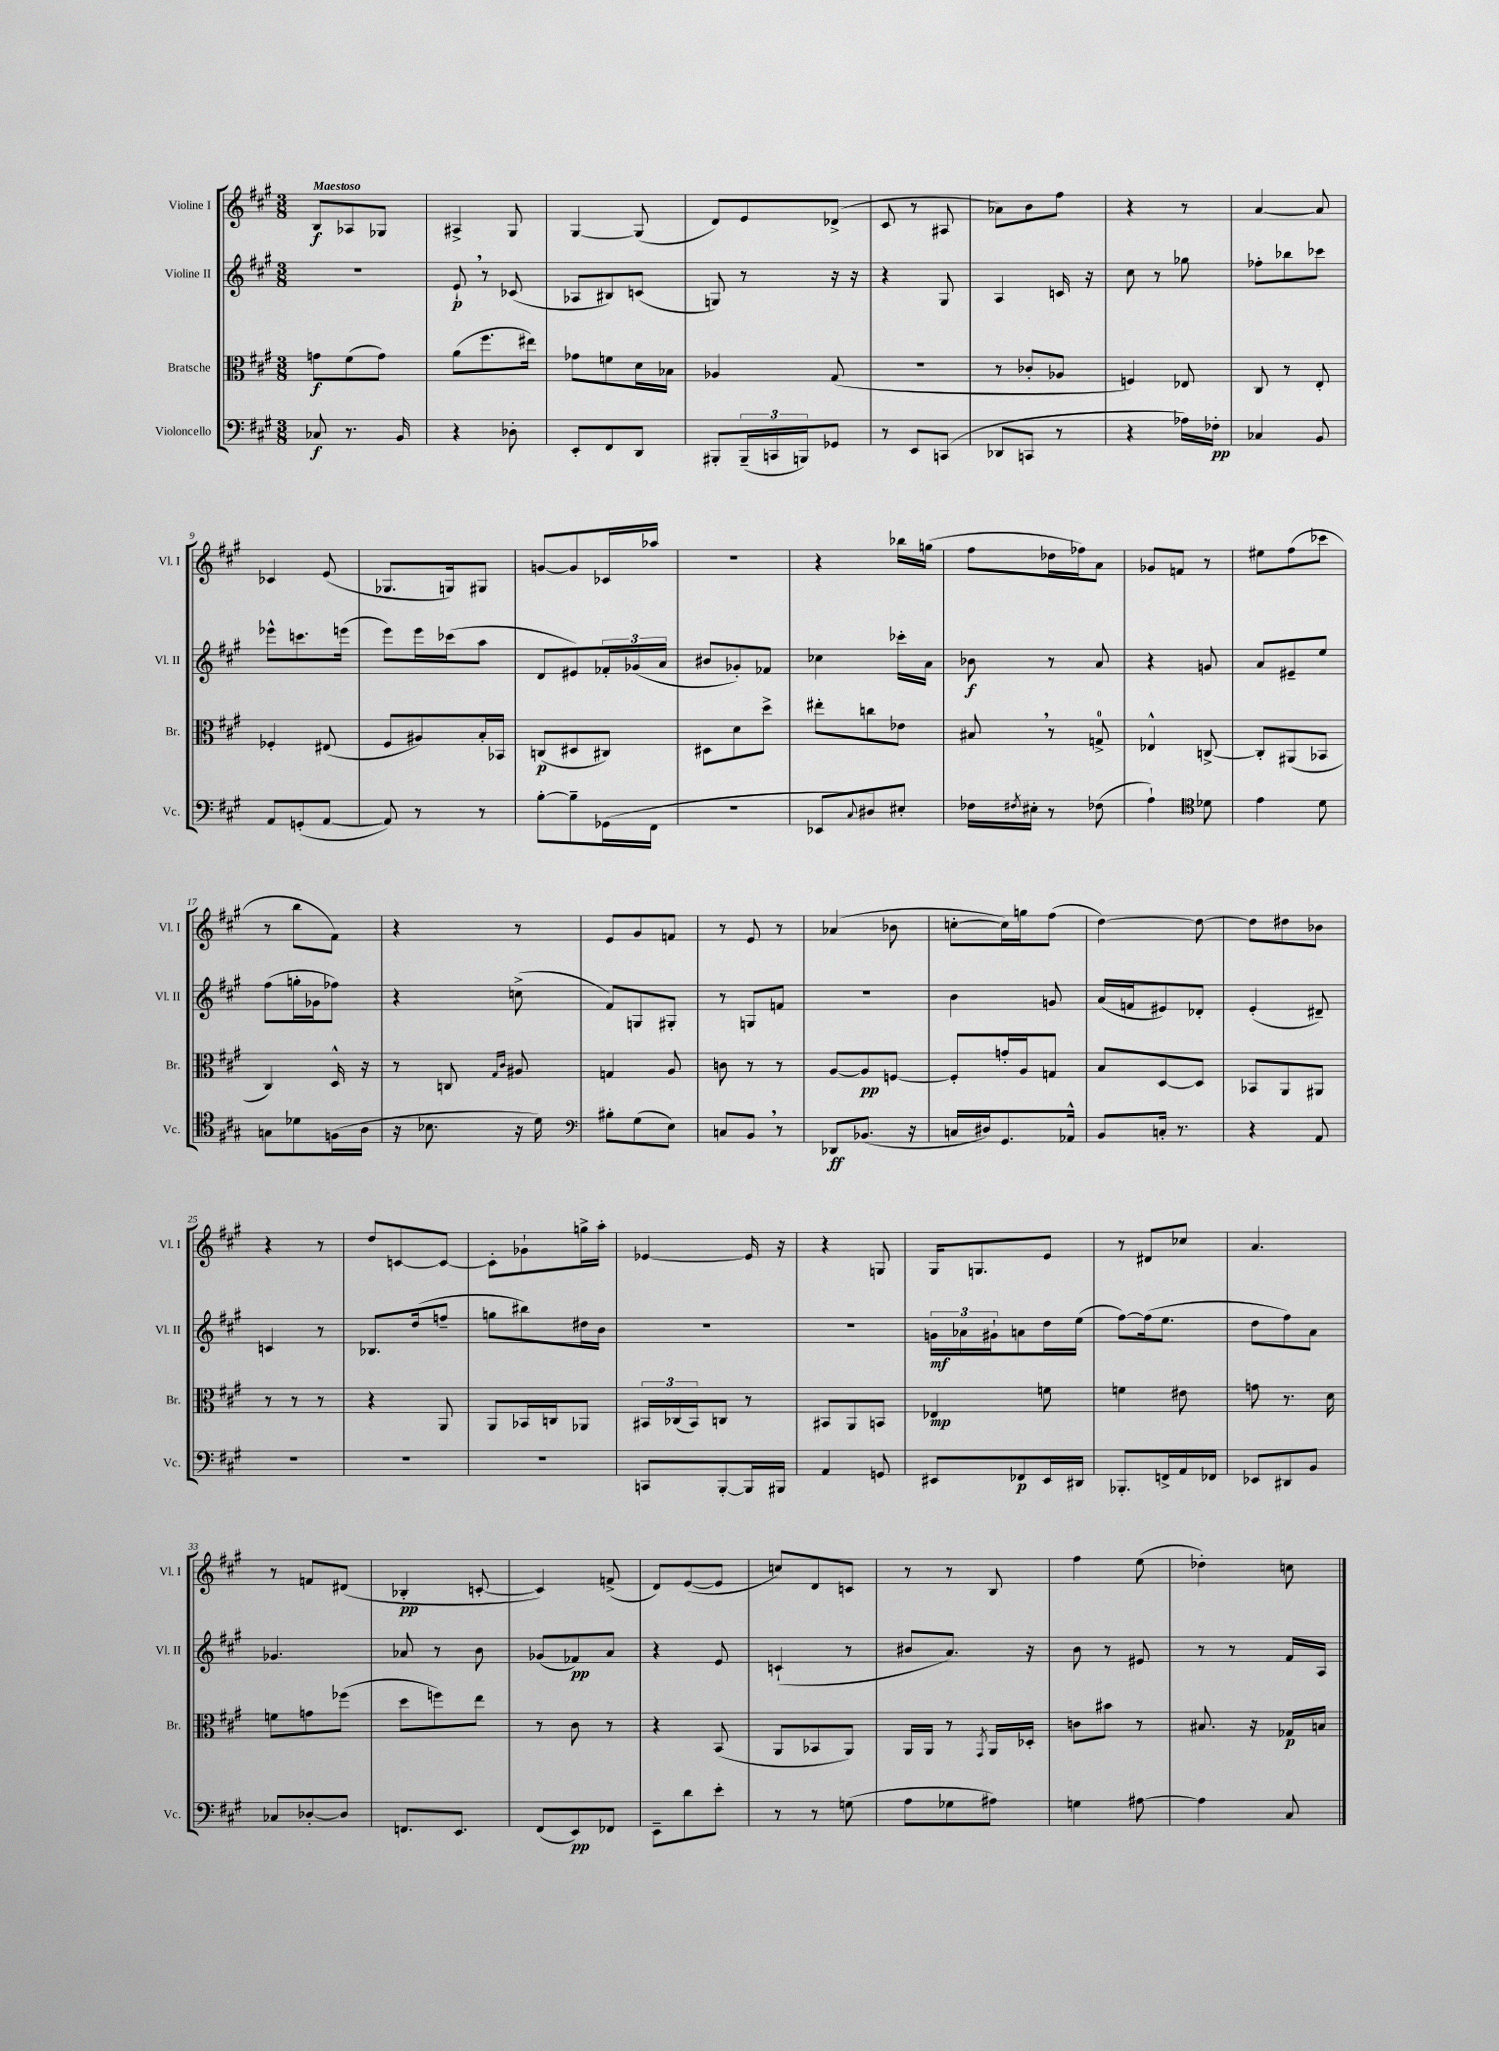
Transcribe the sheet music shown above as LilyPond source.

<<
\new StaffGroup <<
\new Staff = "s0" \with { instrumentName = "Violine I" shortInstrumentName = "Vl. I" } {
    \clef treble \key a \major \numericTimeSignature \time 3/8 \tempo "Maestoso"
    b8\f aes8 ges8 |
    ais4-> gis8 |
    gis4~ gis8( |
    d'8) e'8 des'8->( |
    cis'8 r8 ais8 |
    aes'8) b'8 fis''8 |
    r4 r8 |
    a'4~ a'8 |
    ces'4 e'8( |
    ges8. g16) gis8 |
    g'8~ g'8 ces'16 aes''16 |
    R4. |
    r4 bes''16 g''16( |
    fis''8 des''16 fes''16) a'8 |
    ges'8 f'8 r8 |
    eis''8 fis''8( ces'''8 |
    r8 b''8 fis'8) |
    r4 r8 |
    e'8 gis'8 f'8 |
    r8 e'8 r8 |
    aes'4( bes'8 |
    c''8~-. c''16) g''16 fis''8( |
    d''4~) d''8~ |
    d''8 dis''8 bes'8 |
    r4 r8 |
    d''8 c'8~ c'8~ |
    c'8-. ges'8-! g''16-> a''16-. |
    ees'4~ ees'16 r16 |
    r4 g8 |
    gis16 g8. e'8 |
    r8 dis'8 ces''8 |
    a'4. |
    r8 f'8 dis'8( |
    bes4-.\pp c'8~-. |
    c'4) f'8->( |
    d'8) e'8~( e'8 |
    c''8) d'8 c'8 |
    r8 r8 b8 |
    fis''4 e''8( |
    des''4-.) c''8 \bar "|." |
}
\new Staff = "s1" \with { instrumentName = "Violine II" shortInstrumentName = "Vl. II" } {
    \clef treble \key a \major \numericTimeSignature \time 3/8
    R4. |
    e'8-!\p \breathe r8 ces'8( |
    aes8 bis8) c'8( |
    g8) r8 r16 r16 |
    r4 gis8 |
    a4 c'16 r16 |
    cis''8 r8 ges''8 |
    fes''8-. bes''8 ces'''8 |
    ees'''8-^ c'''8. e'''16( |
    e'''8) e'''16 ces'''16( a''8 |
    d'8 eis'8) \tuplet 3/2 { fes'16-. ges'16( a'16 } |
    bis'8 ges'8-.) fes'8 |
    ces''4 ces'''16-. a'16 |
    bes'8\f r8 a'8 |
    r4 g'8 |
    a'8 eis'8-- e''8 |
    fis''8( g''16-. ges'16 fes''8) |
    r4 c''8->( |
    fis'8) g8 gis8-. |
    r8 g8 f'8 |
    R4. |
    b'4 g'8 |
    a'16( f'16 eis'8) des'8-. |
    e'4-.( dis'8--) |
    c'4 r8 |
    bes8. d''16( f''8-- |
    g''8 bis''8) dis''16 b'16 |
    R4. |
    R4. |
    \tuplet 3/2 { g'16\mf aes'16 gis'16-! } a'8 d''16 e''16( |
    fis''8~) fis''16( e''8. |
    d''8 fis''8) a'8 |
    ges'4. |
    aes'8 r8 b'8 |
    ges'8( fes'8\pp) a'8 |
    r4 e'8 |
    c'4-!( r8 |
    bis'8 a'8.) r16 |
    b'8 r8 eis'8 |
    r8 r8 fis'16 a16 \bar "|." |
}
\new Staff = "s2" \with { instrumentName = "Bratsche" shortInstrumentName = "Br." } {
    \clef alto \key a \major \numericTimeSignature \time 3/8
    g'8\f fis'8( g'8) |
    a'8( fis''8. eis''16) |
    ges'8 f'8 d'16 bes16 |
    aes4 gis8( |
    R4. |
    r8 ces'8-. aes8 |
    f4) ees8 |
    cis8 r8 e8-. |
    fes4-. eis8( |
    fis8 ais8) b16-. bes,16 |
    c8\p( dis8 cis8) |
    dis8 d'8 d''8-> |
    eis''8-. c''8 ees'8 |
    bis8 \breathe r8 g8-0-> |
    ees4-^ c8~-> |
    c8-. ais,8( bes,8 |
    cis4) d16-^ r16 |
    r8 c8 \grace { gis16 cis'16 } ais8 |
    g4 a8 |
    c'8 r8 r8 |
    a8~ a8\pp f8~ |
    f8-. g'16-. a16 g8 |
    b8 d8~ d8 |
    bes,8 a,8 ais,8 |
    r8 r8 r8 |
    r4 a,8 |
    a,8 bes,16 c16 aes,8 |
    \tuplet 3/2 { bis,16 ces16( bis,16) } c8 r8 |
    bis,8 a,8 b,8 |
    ees4\mp f'8 |
    f'4 eis'8 |
    g'8 r8. d'16 |
    f'8 g'8 fes''8( |
    d''8 f''8) e''8 |
    r8 cis'8 r8 |
    r4 b,8( |
    a,8 bes,8 a,8) |
    a,16 a,16 r8 \acciaccatura { gis,8 } a,16 des16-. |
    c'8 bis'8 r8 |
    bis8. r16 ges16\p b16 \bar "|." |
}
\new Staff = "s3" \with { instrumentName = "Violoncello" shortInstrumentName = "Vc." } {
    \clef bass \key a \major \numericTimeSignature \time 3/8
    ces8\f r8. b,16 |
    r4 des8-. |
    e,8-. fis,8 d,8 |
    bis,,8-. \tuplet 3/2 { bis,,16--( c,16 b,,16) } ges,8 |
    r8 e,8 c,8( |
    des,8 c,8 r8 |
    r4 aes16) fes16-.\pp |
    ces4 b,8 |
    a,8 g,8-.( a,8~ |
    a,8) r8 r8 |
    b8~-. b8-- ges,16( fis,16 |
    R4. |
    ees,8 \appoggiatura { cis8 } dis8) eis8-. |
    fes16 \acciaccatura { fis8 } eis16-. r8 fes8( |
    a4-!) \clef tenor des'8 |
    e'4 d'8 |
    g8 des'8 f16( a16 |
    r16 bes8. r16 d'16) |
    \clef bass bis8-. gis8( e8) |
    c8 b,8 \breathe r8 |
    des,8\ff bes,8.( r16 |
    c16 dis16) gis,8. aes,16-^ |
    b,8 c16-. r8. |
    r4 a,8 |
    R4. |
    R4. |
    R4. |
    c,8 b,,8~-. b,,16 bis,,16 |
    a,4 g,8 |
    eis,8 fes,8\p eis,16 dis,16 |
    bes,,8.-. f,16-> a,16 fes,16 |
    ees,8 dis,8 b,8 |
    ces8 des8~-. des8 |
    f,8. e,8. |
    fis,8( e,8\pp) fes,8 |
    e,8-- d'8 e'8-. |
    r8 r8 g8( |
    a8 ges8 ais8) |
    g4 ais8~ |
    ais4 cis8 \bar "|." |
}
>>
>>
